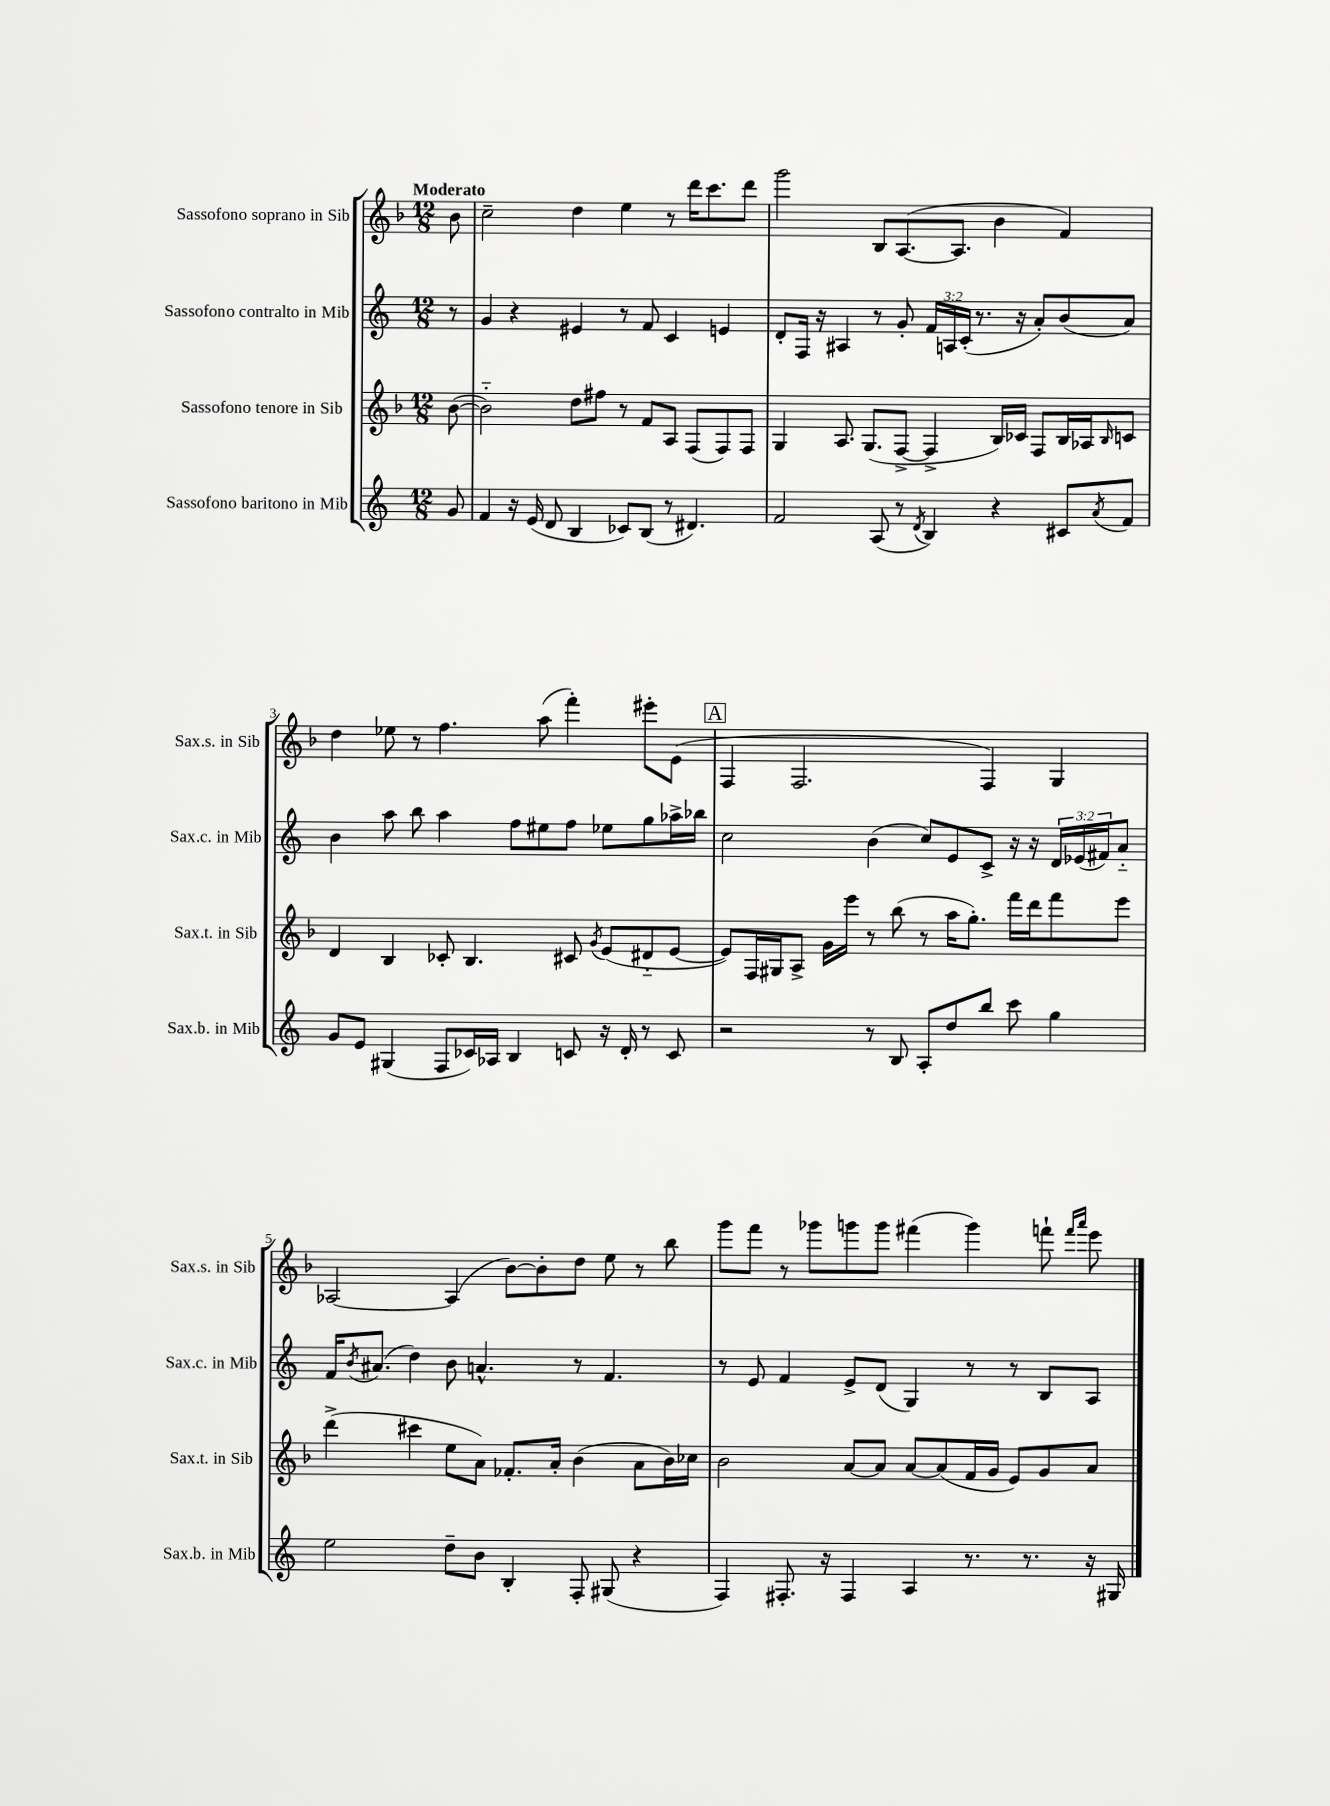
<<
\new StaffGroup <<
\new Staff = "s0" \with { instrumentName = "Sassofono soprano in Sib" shortInstrumentName = "Sax.s. in Sib" } {
    \clef treble \key f \major \numericTimeSignature \time 12/8 \partial 8 \tempo "Moderato"
    bes'8 |
    c''2-- d''4 e''4 r8 d'''16 c'''8. d'''8 |
    g'''2 bes8 a8.~( a8. bes'4 f'4) |
    d''4 ees''8 r8 f''4. a''8( f'''4-.) eis'''8-. e'8( |
    \mark \markup { \box "A" } f4 f2. f4) g4 |
    aes2~ aes4( bes'8~) bes'8-. d''8 e''8 r8 bes''8 |
    g'''8 f'''8 r8 ges'''8 g'''8 g'''8 fis'''4( g'''4) f'''8-! \grace { f'''16 a'''16 } e'''8 \bar "|." |
}
\new Staff = "s1" \with { instrumentName = "Sassofono contralto in Mib" shortInstrumentName = "Sax.c. in Mib" } {
    \clef treble \key c \major \numericTimeSignature \time 12/8 \override Staff.TupletNumber.text = #tuplet-number::calc-fraction-text \partial 8
    r8 |
    g'4 r4 eis'4 r8 f'8 c'4 e'4 |
    d'8-. f16 r16 ais4 r8 g'8-. \tuplet 3/2 { f'16 a16 c'16-.( } r8. r16 a'8-.) b'8( a'8) |
    b'4 a''8 b''8 a''4 f''8 eis''8 f''8 ees''8 g''8 aes''16-> bes''16 |
    \mark \markup { \box "A" } c''2 b'4( c''8) e'8 c'8-> r16 r16 \tuplet 3/2 { d'16 ees'16( fis'16) } a'8-_ |
    f'16 \acciaccatura { b'8 } ais'8.( d''4) b'8 a'4.-^ r8 f'4. |
    r8 e'8 f'4 e'8-> d'8( g4) r8 r8 b8 a8 \bar "|." |
}
\new Staff = "s2" \with { instrumentName = "Sassofono tenore in Sib" shortInstrumentName = "Sax.t. in Sib" } {
    \clef treble \key f \major \numericTimeSignature \time 12/8 \partial 8
    bes'8~( |
    bes'2-_) d''8 fis''8 r8 f'8 a8 f8( f8) f8 |
    g4 a8. g8.( f8~-> f4-> bes16) ces'16 f8 bes16 aes16 \grace { bes16 } c'8 |
    d'4 bes4 ces'8-. bes4. cis'8 \acciaccatura { g'8 } e'8( dis'8-_ e'8~ |
    \mark \markup { \box "A" } e'8) f16 gis16 a8-> g'16 e'''16 r8 bes''8( r8 a''16 g''8.-.) f'''16 d'''16 f'''8 e'''8 |
    d'''4->( cis'''4 e''8 a'8) fes'8.-. a'16-. bes'4( a'8 bes'16) ces''16 |
    bes'2 a'8~ a'8 a'8~ a'8( f'16 g'16 e'8) g'8 a'8 \bar "|." |
}
\new Staff = "s3" \with { instrumentName = "Sassofono baritono in Mib" shortInstrumentName = "Sax.b. in Mib" } {
    \clef treble \key c \major \numericTimeSignature \time 12/8 \partial 8
    g'8 |
    f'4 r16 e'16( d'8 b4 ces'8) b8( r8 dis'4.) |
    f'2 a8( r8 \acciaccatura { d'8 } b4) r4 cis'8 \acciaccatura { a'8 } f'8 |
    g'8 e'8 gis4( f8 ces'16) aes16 b4 c'8 r16 d'16-. r8 c'8 |
    \mark \markup { \box "A" } r2 r8 b8 a8-. d''8 b''8 c'''8 g''4 |
    e''2 d''8-- b'8 b4-. f8-. gis8( r4 |
    f4) fis8.-. r16 fis4 a4 r8. r8. r16 gis16 \bar "|." |
}
>>
>>
